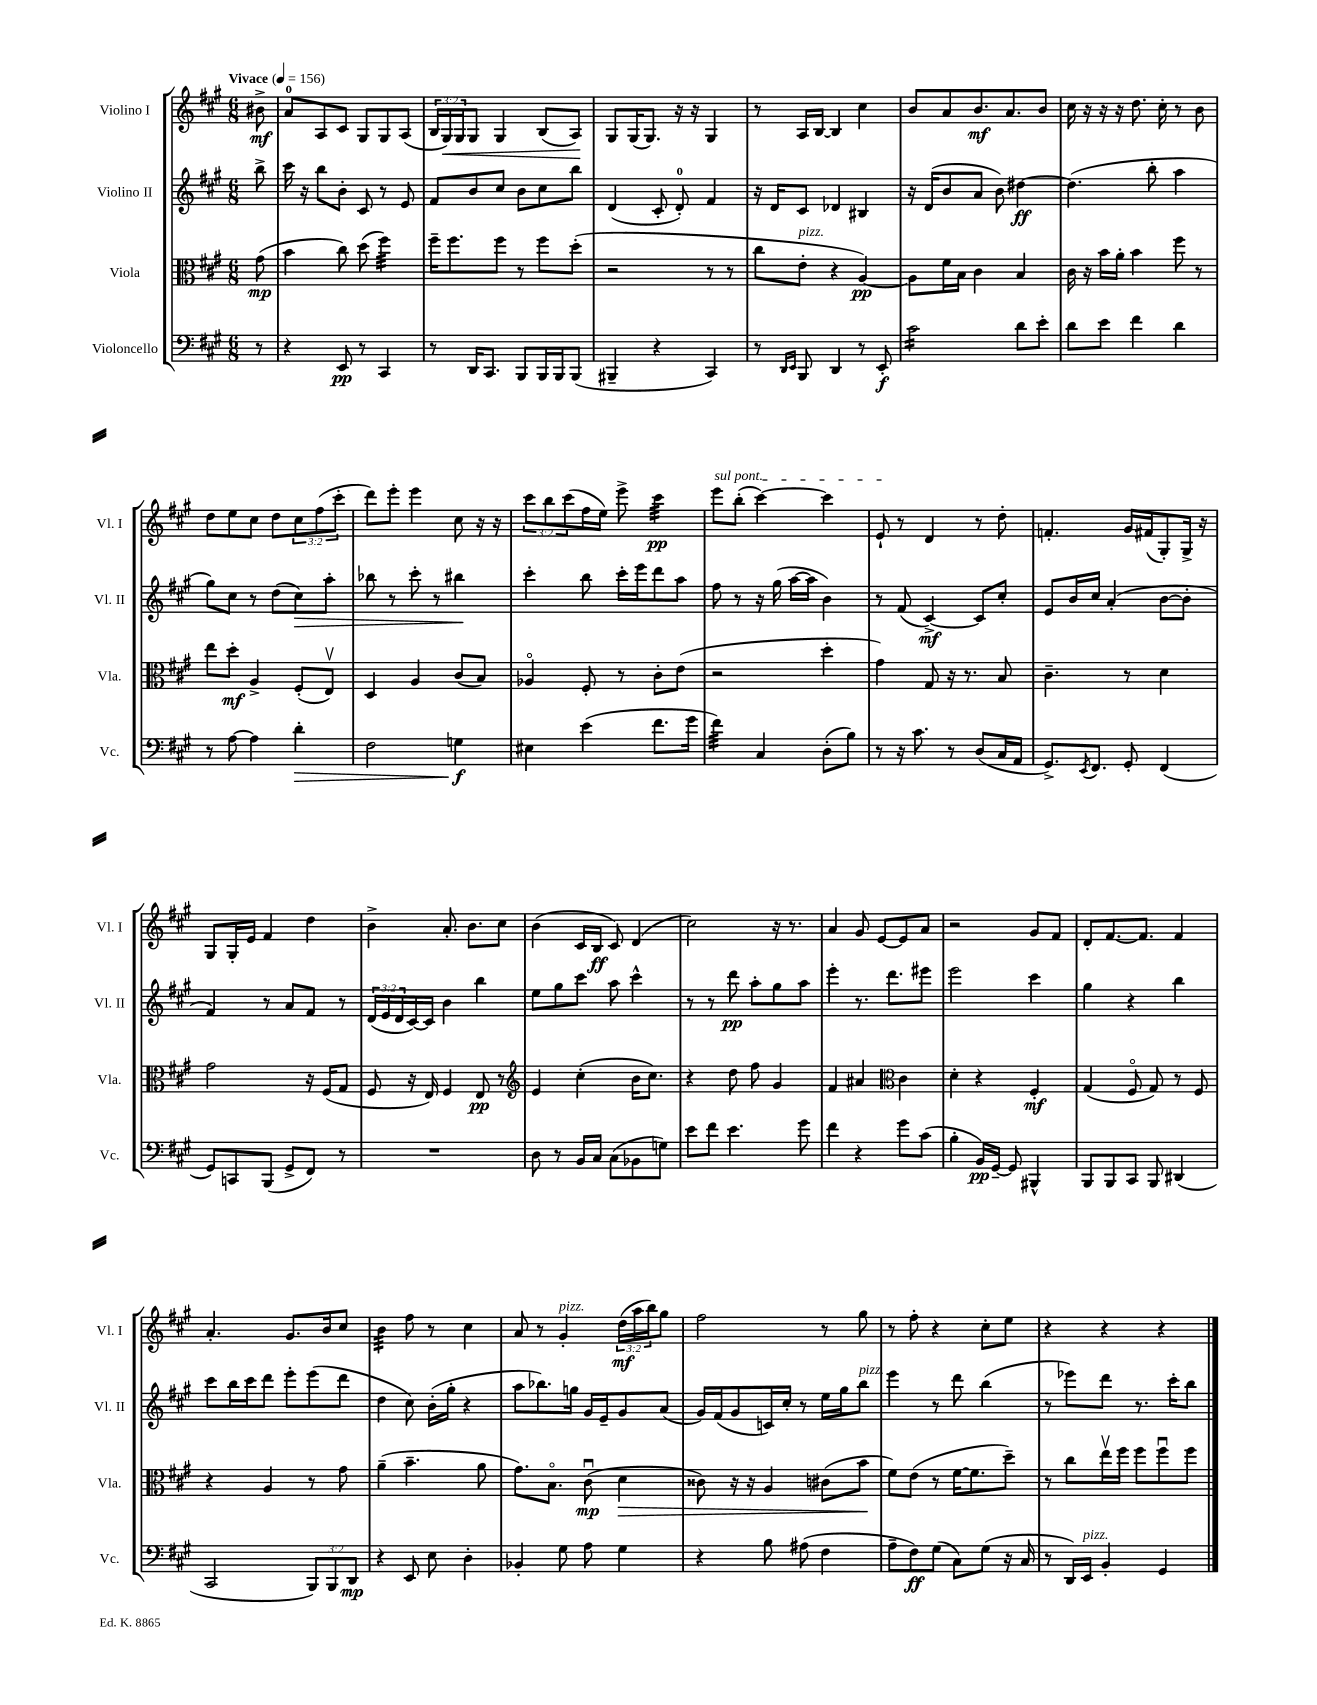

**kern	**kern	**kern	**kern
*staff4	*staff3	*staff2	*staff1
*clefF4	*clefC3	*clefG2	*clefG2
*k[f#c#g#]	*k[f#c#g#]	*k[f#c#g#]	*k[f#c#g#]
*M6/8	*M6/8	*M6/8	*M6/8
*MM156	*MM156	*MM156	*MM156
8r	(8g#\	8bb^\	8b#^\
=	=	=	=
4r	4b\	16ccc#\	8a/L
.	.	16r	.
.	.	8bb\L	8A/
8EE/	8cc#\)	8b'\J	8c#/J
8r	(8dd\	8c#/	8G#/L
4CC#/	4ff#\)	8r	8G#/
.	.	8e/	(8A/J
=	=	=	=
8r	16ff#~\LK	8f#/L	24B/LL
.	.	.	24G#/)
.	8.ff#\	.	.
.	.	.	24G#/J
16DD/LK	.	8b/	8G#/J
8.CC#/J	.	.	.
.	8ff#\J	8cc#/J	4G#/
8BBB/L	8r	8b\L	.
16BBB/L	8ff#\L	8cc#\	(8B/L
16BBB/J	.	.	.
(8BBB/J	(8dd'\J	8bb\J	8A/J)
=	=	=	=
4BBB#~/	2r	(4d/	8G#/L
.	.	.	(16G#/K
.	.	.	8.G#/J)
4r	.	8c#'/	.
.	.	8d'/)	16r
.	.	.	16r
4CC#/)	8r	4f#/	4G#/
.	8r	.	.
=	=	=	=
8r	8cc#\L	16r	8r
.	.	16d/LK	.
16qqDD/LL	.	.	.
16qqEE/JJ	.	.	.
8BBB/	8e'\J	8c#/J	16A/LL
.	.	.	[16B/JJ
4DD/	4r	4d-/	4B/]
8r	[4A/)	4B#/	4cc#\
8EE'/	.	.	.
=	=	=	=
2c#\	8A\]L	16r	8b/L
.	.	(16d/LK	.
.	16f#\L	8b/	8a/
.	16B\JJ	.	.
.	4c#\	8a/J	8.b/
.	.	8b\)	.
.	.	.	8.a/
8d\L	4B/	[4dd#\	.
8e'\J	.	.	8b/J
=	=	=	=
8d\L	16c#\	(4.dd#\]	16cc#\
.	16r	.	16r
8e\J	16b\LL	.	16r
.	16a'\JJ	.	16r
4f#\	4b\	.	8.dd\
.	.	8bb'\	.
.	.	.	16cc#'\
4d\	8ff#\	4aa\	8r
.	8r	.	8b\
=	=	=	=
8r	8ee\L	8gg#\L)	8dd\L
[8A\	8dd'\J	8cc#\J	8ee\
4A\]	4A^/	8r	8cc#\J
.	.	(8dd\L	8dd\L
4d'\	(8F#'/L	8cc#\)	12cc#\
.	.	.	(12ff#\
.	8Ev/J)	8aa'\J	.
.	.	.	12ccc#'\J
=	=	=	=
2F#\	4D/	8bb-\	8ddd\L)
.	.	8r	8eee'\J
.	4A/	8ccc#'\	4eee\
.	.	8r	.
4G\	(8c#/L	4bb#\	8cc#\
.	8B/J)	.	16r
.	.	.	16r
=	=	=	=
4E#\	4A-o/	4ccc#'\	12ccc#\L
.	.	.	12bb\
.	.	.	(12ccc#\
(4e\	8F#'/	8bb\	16ff#\L
.	.	.	16ee\JJ)
.	8r	16ccc#'\LL	8eee^\
.	.	16eee\J	.
8.f#\L	8c#'\L	8ddd\	4ccc#\
.	(8e\J	8aa\J	.
16g#\Jk	.	.	.
=	=	=	=
4f#\)	2r	8ff#\	8eee\L
.	.	8r	(8bb'\J
4C#/	.	16r	[4ccc#\)
.	.	(16gg#\	.
.	.	[16aa\LL	.
.	.	16aa\]JJ	.
(8D'\L	4dd'\	4b\)	4ccc#\]
8B\J)	.	.	.
=	=	=	=
8r	4g#\)	8r	8e`/
16r	.	(8f#/	8r
8.c#\	.	.	.
.	8G#/	[4c#^/)	4d/
8r	16r	.	.
.	8.r	.	.
(8D/L	.	8c#/]L	8r
16C#/L	8B/	8cc#'/J	8dd'\
16AA/JJ	.	.	.
=	=	=	=
8.GG#^/L)	4.c#~\	8e/L	4.f'/
.	.	16b/L	.
8qEE/	.	.	.
8.FF#/J	.	16cc#/JJ	.
.	.	(4a'/	.
8GG#'/	8r	.	16g#/LL
.	.	.	(16f#/J
(4FF#/	4d\	[8b\L	8G#'/)
.	.	8b'\]J	16G#^/Jk
.	.	.	16r
=	=	=	=
8GG#/L)	2g#\	4f#/)	8G#/L
8CC/	.	.	16G#'/L
.	.	.	16e/JJ
(8BBB/J	.	8r	4f#/
8GG#^/L	.	8a/L	.
8FF#/J)	16r	8f#/J	4dd\
.	(16F#/LK	.	.
8r	8G#/J	8r	.
=	=	=	=
2.r	8F#/	(24d/LL	4b^\
.	.	24e/	.
.	.	24d/	.
.	16r	[16c#/)	.
.	16E/)	16c#/]JJ	.
.	4F#/	4b\	8.a'/
.	.	.	8.b\L
.	8E/	4bb\	.
.	8r	.	8cc#\J
=	=	=	=
*	*clefG2	*	*
8D\	4e/	8ee\L	(4b\
8r	.	8gg#\	.
16BB/LL	(4cc#'\	8ccc#\J	16c#/LL
16C#/JJ	.	.	16B/JJ
(8C#\L	.	8aa\	8c#/)
8BB-\	16b\LK	4ccc#^^\	(4d/
.	8.cc#\J)	.	.
8G\J)	.	.	.
=	=	=	=
8e\L	4r	8r	2cc#\)
8f#\J	.	8r	.
4.e\	8dd\	8ddd\	.
.	8ff#\	8aa'\L	.
.	4g#/	8gg#\	16r
.	.	.	8.r
8g#\	.	8aa\J	.
=	=	=	=
4f#\	4f#/	4eee'\	4a/
4r	4a#/	8.r	8g#/
.	.	.	[8e/L
.	.	8.ddd\L	.
*	*clefC3	*	*
8g#\L	4c#\	.	8e/]
(8c#\J	.	8eee#\J	8a/J
=	=	=	=
4B'\	4d'\	2eee\	2r
16BB/LL)	4r	.	.
[16GG#~/JJ	.	.	.
8GG#/]	.	.	.
4BBB#^^/	4F#'/	4ccc#\	8g#/L
.	.	.	8f#/J
=	=	=	=
8BBB/L	(4G#/	4gg#\	8d'/L
8BBB/	.	.	[8.f#/
8CC#/J	8F#o/	4r	.
.	.	.	8.f#/]J
8BBB/	8G#/)	.	.
(4DD#/	8r	4bb\	4f#/
.	8F#/	.	.
=	=	=	=
2CC#/	4r	8ccc#\L	4.a'/
.	.	16bb\L	.
.	.	16ccc#\J	.
.	4A/	8ddd\J	.
.	.	8eee'\L	8.g#/L
12BBB/L)	8r	(8eee\	.
.	.	.	16b/k
12BBB/	.	.	.
.	8g#\	8ddd\J	8cc#/J
12DD/J	.	.	.
=	=	=	=
4r	(4a~\	4dd\	4b\
8EE/	4.b~\	8cc#\)	8ff#\
8E\	.	(16b'\LL	8r
.	.	16gg#'\JJ	.
4D'\	.	4r	4cc#\
.	8a\	.	.
=	=	=	=
4BB-'/	8.g#\L)	8aa\L	8a/
.	.	8.bb-\)	8r
.	8.Bo\J	.	.
8G#\	.	.	4g#'/
.	.	16gg\Jk	.
8A\	(8c#u\	16g#/LL	.
.	.	16e~/J	.
4G#\	4d\	8g#/	(24dd\LL
.	.	.	24aa\
.	.	.	24bb\J)
.	.	(8a/J	8gg#\J
=	=	=	=
4r	8c##\)	16g#/LL)	2ff#\
.	.	(16f#/J	.
.	16r	8g#/	.
.	16r	.	.
8B\	4A/	16c/L)	.
.	.	16cc#'/JJ	.
(8A#\	.	8r	.
4F#\	(8c#\L	16ee\LL	8r
.	.	16gg#\J	.
.	8b\J	8bb\J	8gg#\
=	=	=	=
8A~\L	8f#\L)	4eee\	8r
8F#\)	(8e\J	.	8ff#'\
(8G#\J	8r	8r	4r
8C#\L)	[16f#\LK	8ddd\	.
.	8.f#\]	.	.
(8G#\J	.	(4bb\	8cc#'\L
16r	8dd~\J)	.	8ee\J
16C#/	.	.	.
=	=	=	=
8r	8r	8r	4r
16DD/LL)	8cc#\L	8eee-\L)	.
16EE/JJ	.	.	.
4BB'/	16eev\L	8ddd\J	4r
.	16ff#\JJ	.	.
.	8ff#\L	8.r	.
4GG#/	8ff#u\	.	4r
.	.	16ccc#'\LK	.
.	8ff#\J	8bb\J	.
==	==	==	==
*-	*-	*-	*-
